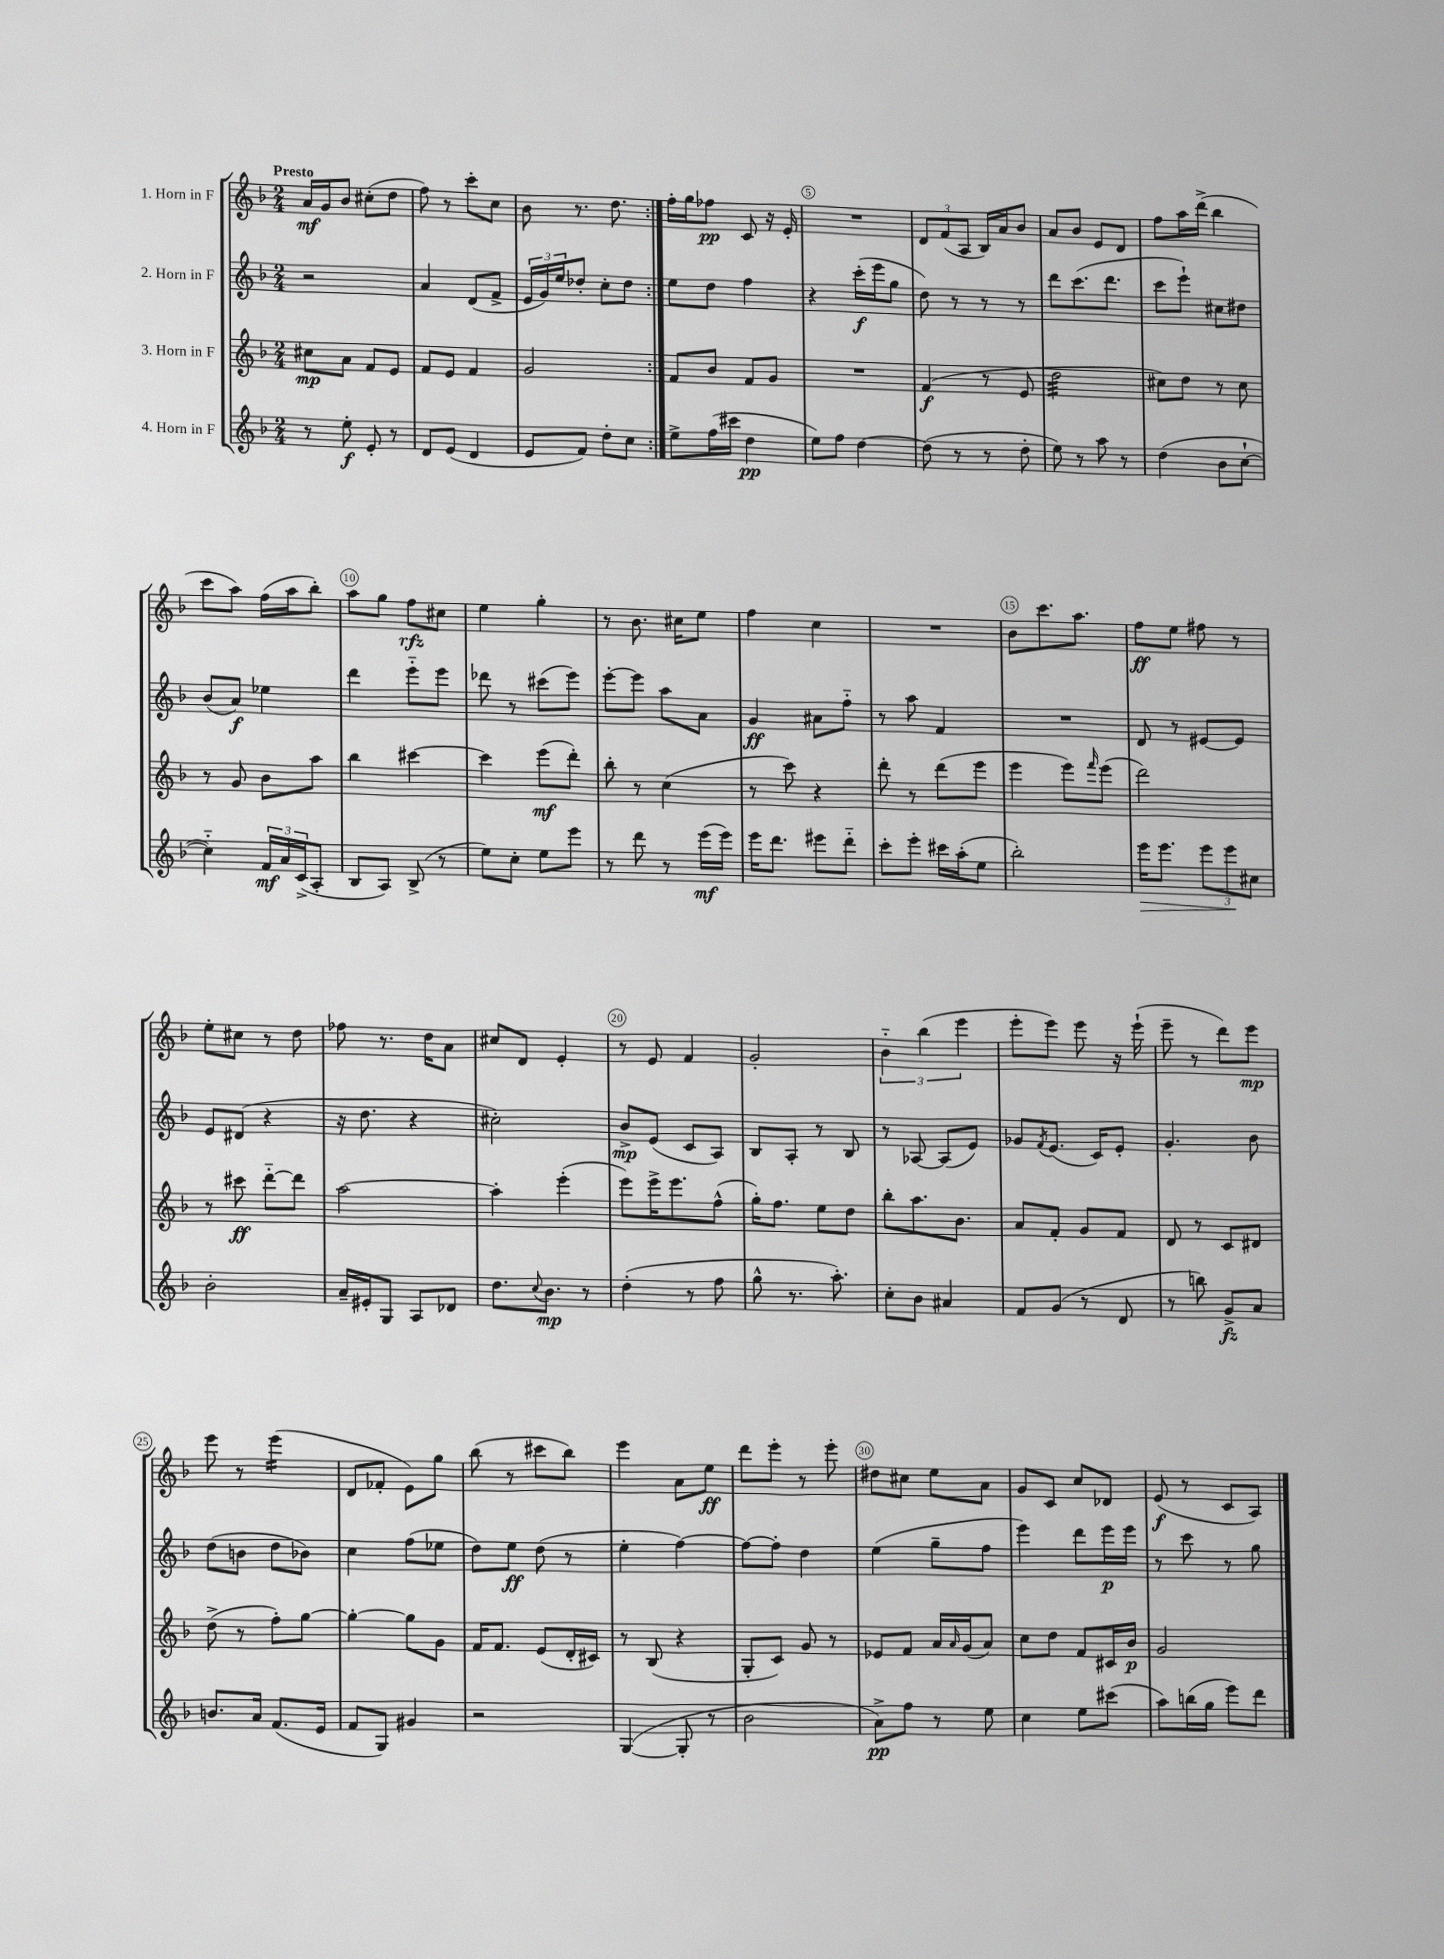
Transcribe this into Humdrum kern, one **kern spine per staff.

**kern	**kern	**kern	**kern
*staff4	*staff3	*staff2	*staff1
*clefG2	*clefG2	*clefG2	*clefG2
*k[b-]	*k[b-]	*k[b-]	*k[b-]
*M2/4	*M2/4	*M2/4	*M2/4
8r	8cc#	2r	16a
.	.	.	16g
8ee'	8a	.	8b-
8e'	8f	.	(8cc#'
8r	8e	.	8dd
=	=	=	=
8d	8f	4a	8ff)
(8e	8e	.	8r
4d	4f	(8d	8ccc'
.	.	8f^	8cc
=	=	=	=
8e	2g	24e	8b-
.	.	24g)	.
.	.	24ee	.
8f)	.	8dd-'	8.r
8dd'	.	8cc'	.
.	.	.	8.dd
8cc	.	8dd-	.
=:|!	=:|!	=:|!	=:|!
8ee^	8f	8ee	16ff'
.	.	.	16gg
(16ff	8b-	8dd	8ff-
16ccc#	.	.	.
4dd	8f	4ff	8c
.	8g	.	16r
.	.	.	16e'
=	=	=	=
8ee)	2r	4r	2r
8ff	.	.	.
[4dd	.	(16ccc'	.
.	.	16eee	.
.	.	8gg	.
=	=	=	=
(8dd]	(4f	8dd)	12d
.	.	.	(12f
8r	.	8r	.
.	.	.	12A
8r	8r	8r	16B-)
.	.	.	16a
8dd'	8e	8r	8b-
=	=	=	=
8ee)	2dd	8ddd	8a
8r	.	(8.ccc	8b-
8aa	.	.	8e
.	.	8.ddd	.
8r	.	.	8d
=	=	=	=
(4dd	8cc#)	8ccc	8ff
.	8dd	8eee`)	16aa
.	.	.	(16ddd^
8b-	8r	8cc#	4bb-
[8cc`	8cc#	8dd#	.
=	=	=	=
4cc'~])	8r	(8b-	8ccc
.	8g	8a)	8aa)
24f	8b-	4ee-	(16ff
24a	.	.	.
.	.	.	16aa
(24c^	.	.	.
8A'	8aa	.	8bb-')
=	=	=	=
8B-	4bb-	4ddd	8aa
8A)	.	.	8gg
(8B-^	[4ccc#	8eee'~	8ff
8r	.	8eee	8cc#
=	=	=	=
8ee)	4ccc#]	8ddd-	4ee
8cc'	.	8r	.
8ee	(8eee	(8ccc#	4gg'
8eee	8ddd')	8eee)	.
=	=	=	=
8r	8bb-'	[8eee'	8r
8ddd	8r	8eee]	8.b-
8r	(4cc	8aa	.
.	.	.	16cc#
(16eee	.	8a	8ee
16eee)	.	.	.
=	=	=	=
16eee	8r	4g	4ff
8.ddd	.	.	.
.	8ccc)	.	.
8eee#	4r	8a#	4cc
8ddd'~	.	8ff'~	.
=	=	=	=
8ccc'	8ddd'	8r	2r
8eee'	8r	8aa	.
16ccc#	(8ddd	4f	.
(16aa'	.	.	.
8ee	8eee	.	.
=	=	=	=
2bb-')	4eee	2r	8b-
.	.	.	8.ccc
.	8eee)	.	.
.	.	.	8.aa
.	16qqfff	.	.
.	(8eee	.	.
=	=	=	=
16eee	2ddd)	8d	8ff
8.eee	.	.	.
.	.	8r	8ee
12eee	.	[8e#	8ff#
12eee	.	.	.
.	.	8e#]	8r
12cc#	.	.	.
=	=	=	=
2b-'	8r	8e	8ee'
.	8ccc#	(8d#	8cc#
.	[8ddd'~	4r	8r
.	8ddd]	.	8dd
=	=	=	=
16a~	[2aa	16r	8ff-
16e#'	.	8.dd	.
8G	.	.	8.r
8A	.	4r	.
.	.	.	16dd
8d-	.	.	8a
=	=	=	=
8.dd	4aa']	2cc#')	8cc#
.	.	.	8d
8qqcc	.	.	.
8.b-	.	.	.
.	(4eee'	.	4e'
8r	.	.	.
=	=	=	=
(4dd'	8eee)	8b-^	8r
.	16eee^	(8e	8e
.	8.eee	.	.
8r	.	8c	4f
8ff	(8ff^^	8A)	.
=	=	=	=
8gg^^	16gg')	8B-	2g'
.	8.ff	.	.
8.r	.	8A'	.
.	8ee	8r	.
8.aa')	.	.	.
.	8dd	8B-	.
=	=	=	=
8cc'	8bb-'	8r	6b-'~
8b-	8.aa	[8A-	.
.	.	.	(6bb-
4a#	.	(8A-]	.
.	8.b-	.	.
.	.	.	6eee
.	.	8e)	.
=	=	=	=
8f	8a	8g-	8eee'
.	.	8qf	.
(8g	8f'	(8.e	8eee)
8r	8g	.	8eee
.	.	16c)	.
8d	8f	8e'	16r
.	.	.	(16eee`
=	=	=	=
8r	8d	4.g'	8eee~
8bb)	8r	.	8r
8g^	8c	.	8ddd)
8a	8d#	8b-	8eee
=	=	=	=
8.b	(8dd^	(8dd	8eee
.	8r	8b	8r
16a	.	.	.
(8.f	8ff')	8dd	(4eee
.	[8gg	8b-)	.
16e	.	.	.
=	=	=	=
8f	4gg'_	4cc	8d
8G)	.	.	8f-'
4g#	8gg]	(8ff	8e)
.	8g	8ee-	8gg
=	=	=	=
2r	16f	8dd)	(8bb-
.	8.f	.	.
.	.	8ee	8r
.	(8e	(8dd	8ccc#
.	16d'	8r	8bb-)
.	16c#)	.	.
=	=	=	=
([4G	8r	4ee'	4eee
.	(8B-	.	.
8G']	4r	[4ff)	8a
8r	.	.	8ee
=	=	=	=
2b-	8G'	8ff_	8ddd
.	8c)	8ff']	8eee'
.	8g	4dd	8r
.	8r	.	8eee'
=	=	=	=
8a^)	8e-	(4ee	8dd#
8ff	8f	.	8cc#
8r	16a	8gg~	8ee
.	16qqa	.	.
.	(16g	.	.
8ee	8a)	8ff	8a
=	=	=	=
4cc	8cc	4eee)	8g
.	8dd	.	8c
8ee	8f	8ddd	8cc
(8ccc#	16c#	16eee	8d-
.	16b-	16eee	.
=	=	=	=
8aa)	2g	8r	(8e
(16bb	.	8ccc	8r
16gg	.	.	.
8eee)	.	8r	8c
8ddd	.	8gg	8A)
==	==	==	==
*-	*-	*-	*-
